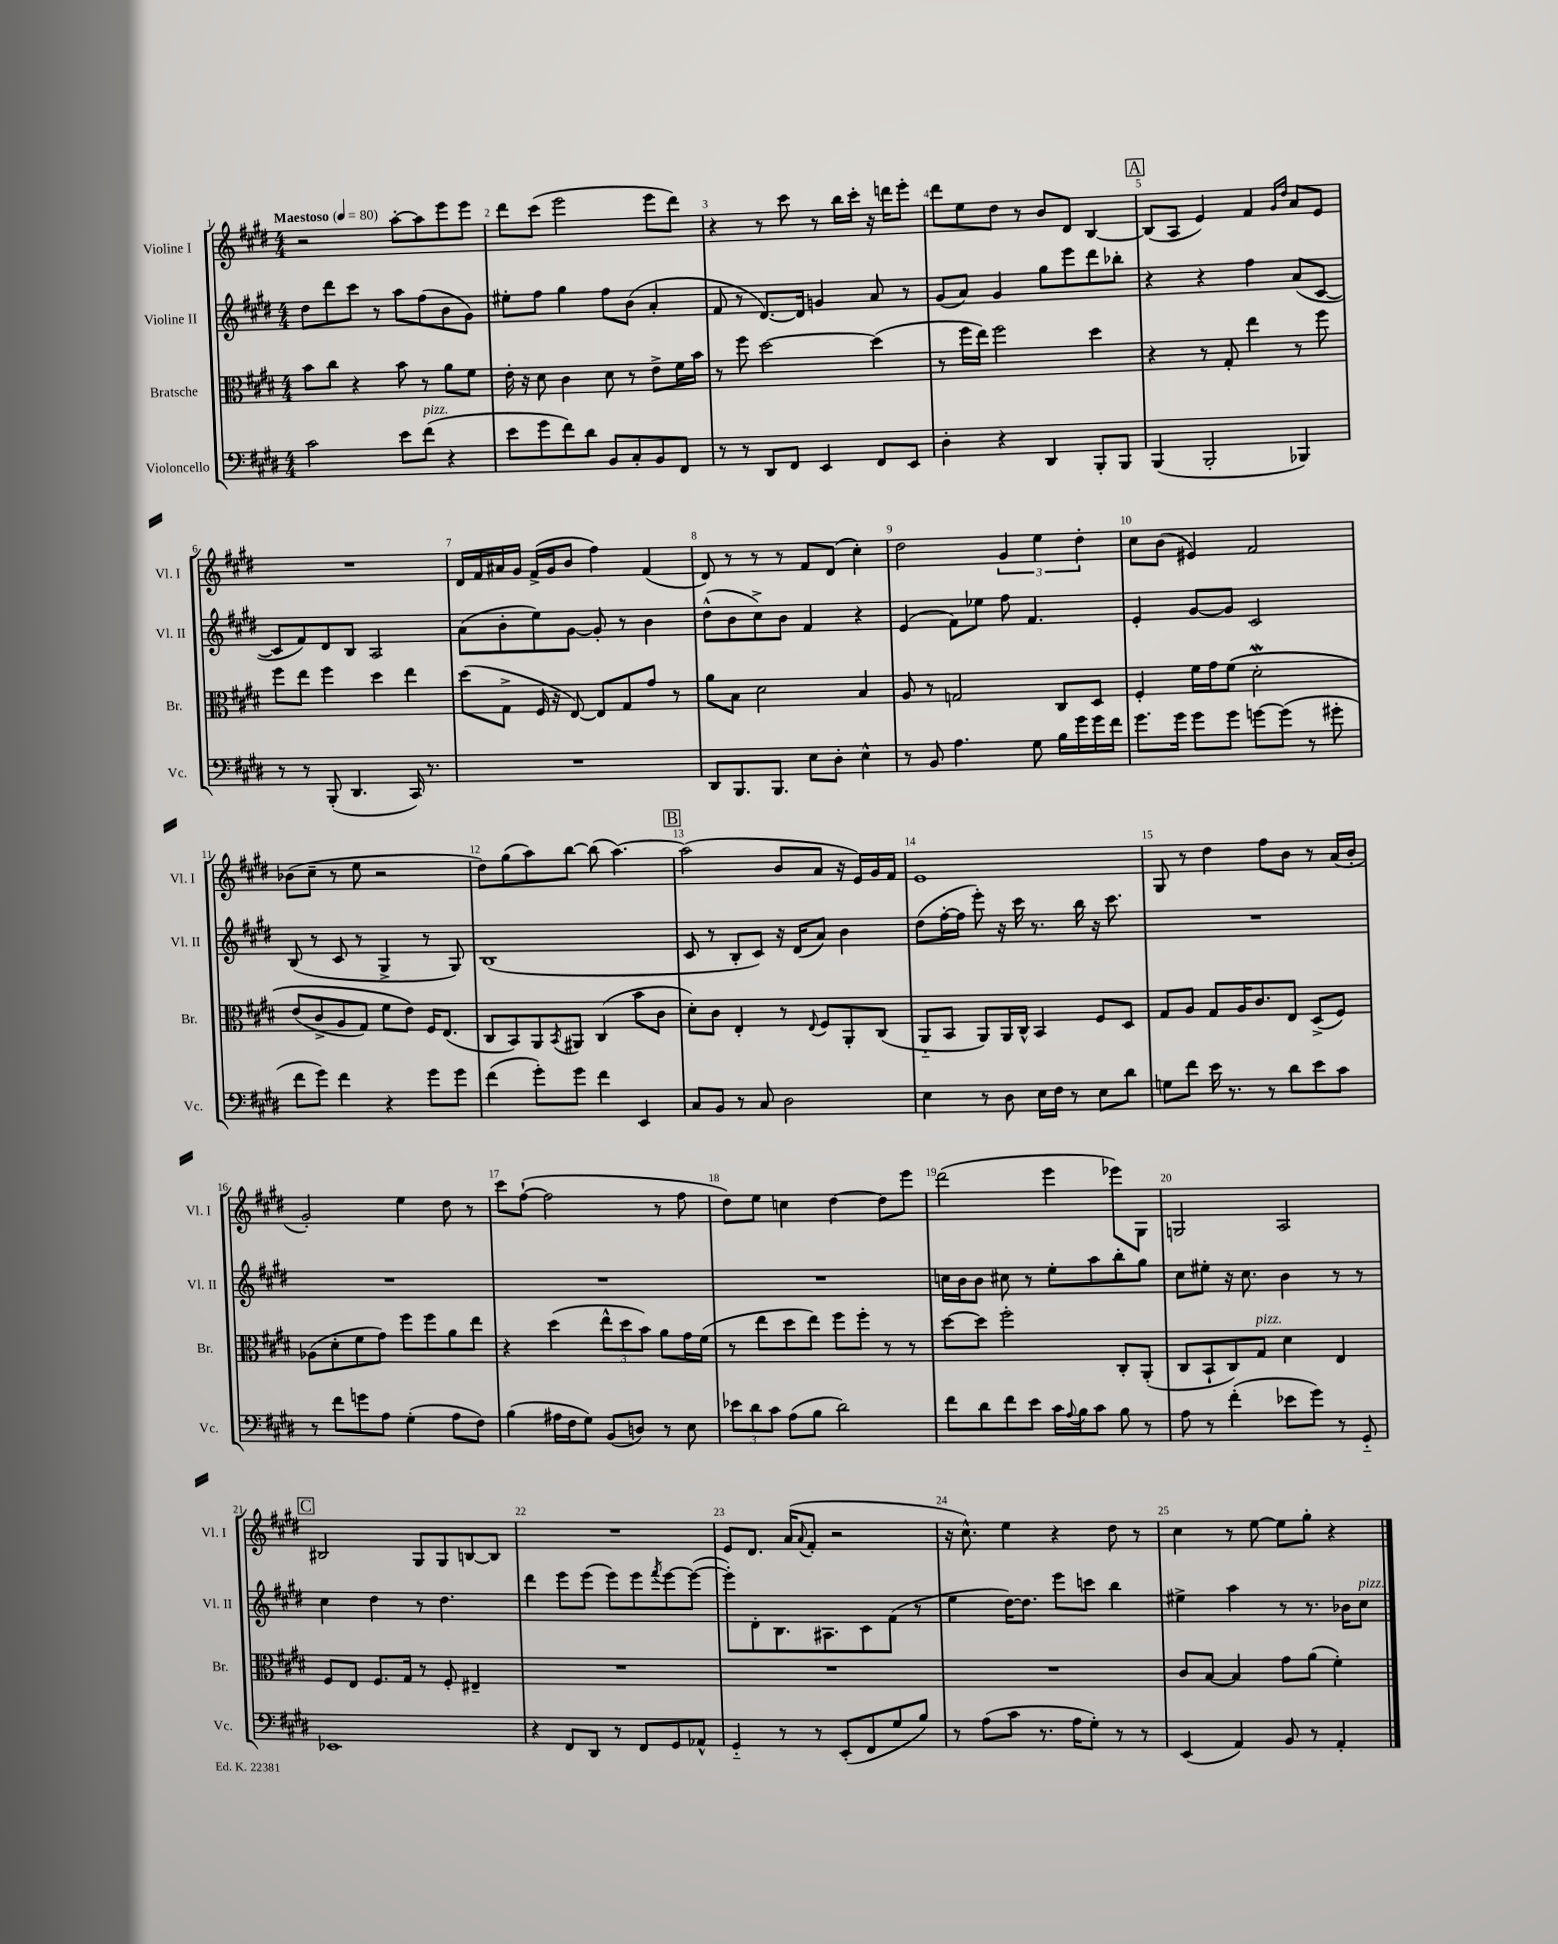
<<
\new StaffGroup <<
\new Staff = "s0" \with { instrumentName = "Violine I" shortInstrumentName = "Vl. I" } {
    \clef treble \key e \major \numericTimeSignature \time 4/4 \tempo "Maestoso" 4 = 80
    r2 a''8~-. a''8 e'''8 e'''8 |
    dis'''8 cis'''8( e'''2 e'''8 dis'''8) |
    r4 r8 cis'''8 r8 b''16 cis'''16-. r16 d'''16 e'''8-. |
    dis'''8 e''8 dis''8 r8 b'8 dis'8 b4~ |
    \mark \markup { \box "A" } b8( a8 e'4) fis'4 \grace { gis'16 dis''16 } a'8 e'8 |
    R1 |
    dis'16 fis'16 ais'16 gis'16 fis'16->( gis'16 b'8 fis''4) fis'4( |
    dis'8) r8 r8 r8 fis'8 dis'8( cis''4-.) |
    dis''2 \tuplet 3/2 { gis'4 e''4 dis''4-. } |
    cis''8 b'8( eis'4) fis'2 |
    bes'8( cis''8-- r8 e''8 r2 |
    dis''8) gis''8( a''8) b''8~ b''8( a''4.~) |
    \mark \markup { \box "B" } a''2( b'8 a'8 r16 e'16) gis'16 fis'16 |
    e'1 |
    gis8 r8 dis''4 fis''8 b'8 r8 a'16( b'16-. |
    gis'2-.) e''4 dis''8 r8 |
    cis'''8 fis''8~-!( fis''2 r8 fis''8 |
    dis''8) e''8 c''4 dis''4~ dis''8 e'''8 |
    dis'''2( e'''4 ees'''8) gis8 |
    g2 a2 |
    \mark \markup { \box "C" } bis2 gis8 gis8 b8~ b8 |
    R1 |
    e'8 dis'8. a'16( \appoggiatura { a'8 } fis'8-. r2 |
    r16 cis''8.-^) e''4 r4 dis''8 r8 |
    cis''4 r8 e''8~ e''8 gis''8-. r4 \bar "|." |
}
\new Staff = "s1" \with { instrumentName = "Violine II" shortInstrumentName = "Vl. II" } {
    \clef treble \key e \major \numericTimeSignature \time 4/4
    dis''8 dis'''8 cis'''8 r8 a''8 fis''8( b'8 gis'8) |
    eis''8-. fis''8 gis''4 fis''8 b'8( a'4-. |
    fis'8 r8 dis'8.~) dis'16 g'4 a'8 r8 |
    gis'8( a'8) gis'4 gis''8 e'''8 dis'''8 bes''8-. |
    \mark \markup { \box "A" } r4 r4 fis''4 a'8( cis'8~ |
    cis'8 fis'8) dis'8 b8 a2 |
    a'8( b'8-. e''8) gis'8~ gis'8-. r8 b'4 |
    dis''8-^( b'8 cis''8->) b'8 fis'4 r4 |
    e'4( fis'8) ees''8 fis''8 fis'4. |
    e'4-. gis'8~ gis'8 cis'2 |
    b8( r8 cis'8 r8 gis4-> r8 gis8) |
    b1( |
    \mark \markup { \box "B" } cis'8 r8 b8-. cis'8) r16 dis'16( a'8) b'4 |
    dis''8( fis''16~-. fis''16 e'''8-.) r16 cis'''16 r8. b''16 r16 cis'''8. |
    R1 |
    R1 |
    R1 |
    R1 |
    c''16 b'16 b'8 cis''8 r8 e''8-. a''8 b''8-. gis''8 |
    cis''8 eis''8-. r16 cis''8. b'4 r8 r8 |
    \mark \markup { \box "C" } cis''4 dis''4 r8 dis''4. |
    dis'''4 e'''8 e'''8( e'''8) e'''8 \acciaccatura { fis'''8 } e'''8~ e'''8~( |
    e'''8-.) dis'8-. b8. ais8. cis'8 fis'8( r8 |
    e''4 dis''16~) dis''8. e'''8 c'''8 b''4 |
    eis''4-> a''4 r8 r8. bes'16 cis''8^\markup { \italic "pizz." } \bar "|." |
}
\new Staff = "s2" \with { instrumentName = "Bratsche" shortInstrumentName = "Br." } {
    \clef alto \key e \major \numericTimeSignature \time 4/4
    b'8 cis''8 r4 b'8 r8 a'8 fis'8 |
    e'16-. r16 dis'8 cis'4 dis'8 r8 e'8-> fis'16 b'16 |
    r8 fis''8 dis''2~ dis''4( |
    r8 fis''16 e''16) fis''2 dis''4 |
    \mark \markup { \box "A" } r4 r8 gis8-. e''4 r8 fis''8 |
    fis''8 e''8 fis''4 dis''4 e''4 |
    dis''8( gis8-> fis16 r16 e8~) e8 gis8 gis'8 r8 |
    a'8 b8 dis'2 b4 |
    a8 r8 g2 cis8 dis8 |
    fis4-. fis'16 gis'16 fis'8\( dis'2-.\mordent |
    e'8( cis'8-> a8 gis8) fis'8 e'8\) fis16 e8.( |
    cis8 b,8) a,8 \acciaccatura { b,8 } ais,8 cis4( b'8 cis'8 |
    \mark \markup { \box "B" } dis'8-.) cis'8 e4-. r8 \appoggiatura { e8 } fis8 a,8-. cis8( |
    a,8-_ b,8 a,8) a,16 cis16-^ b,4 fis8 dis8 |
    gis8 a8 gis8 a16 cis'8. e8 dis8->( fis8) |
    aes8( dis'8-. fis'8 gis'8) fis''8 fis''8 a'8 e''8 |
    r4 dis''4( \tuplet 3/2 { e''8-^ dis''8 b'8) } a'8 gis'16 fis'16( |
    r8 e''8 dis''8 e''8) fis''8 fis''8-. r8 r8 |
    dis''8~ dis''8 fis''2-. cis8-. a,8-.( |
    cis8 b,8-! cis8) gis8^\markup { \italic "pizz." } dis'4 e4 |
    \mark \markup { \box "C" } fis8 e8 fis8. gis16 r8 fis8-. eis4-- |
    R1 |
    R1 |
    R1 |
    cis'8 b8~ b4 gis'8 a'8( fis'4-.) \bar "|." |
}
\new Staff = "s3" \with { instrumentName = "Violoncello" shortInstrumentName = "Vc." } {
    \clef bass \key e \major \numericTimeSignature \time 4/4
    cis'2 e'8 fis'8^\markup { \italic "pizz." }( r4 |
    e'8 gis'8 fis'8) dis'8 b,8 cis8-. b,8 fis,8 |
    r8 r8 dis,8 fis,8 e,4 fis,8 e,8 |
    dis4-. r4 dis,4 b,,8-. b,,8 |
    \mark \markup { \box "A" } b,,4( b,,2-. bes,,4) |
    r8 r8 b,,8-.( dis,4. cis,16) r8. |
    R1 |
    dis,8 b,,8. b,,8. e8 dis8-. e4-^ |
    r8 b,8 a4. gis8 b16 gis'16 gis'16 fis'16 |
    gis'8. gis'16 gis'8 gis'8 g'8~ g'8( r8 gis'8-. |
    fis'8 gis'8) fis'4 r4 gis'8 gis'8 |
    fis'4( gis'8-.) gis'8 fis'4 e,4 |
    \mark \markup { \box "B" } cis8 b,8 r8 cis8 dis2 |
    e4 r8 dis8 e16 fis16 r8 e8 dis'8 |
    g8 fis'8 e'16 r8. r8 dis'8 e'8 cis'8 |
    r8 fis'8 g'8 a8 gis4-.( a8 fis8) |
    b4( ais16 fis16 gis8) b,8( d8) r8 e8 |
    \tuplet 3/2 { ees'8 dis'8 cis'8 } a8( b8 dis'2) |
    fis'8 dis'8 fis'8 e'8 cis'16 \appoggiatura { a8 } b16 cis'8 b8 r8 |
    a8 r8 fis'4-.( ees'8 gis'8) r8 gis,8-_ |
    \mark \markup { \box "C" } ees,1 |
    r4 fis,8 dis,8 r8 fis,8 gis,8 aes,8-^ |
    gis,4-_ r8 r8 e,8-.( fis,8 gis8 b8) |
    r8 a8( cis'8 r8. a16 gis8-.) r8 r8 |
    e,4( a,4) b,8 r8 a,4-. \bar "|." |
}
>>
>>
\layout { \context { \Score \override BarNumber.break-visibility = ##(#f #t #t) barNumberVisibility = #all-bar-numbers-visible } }
